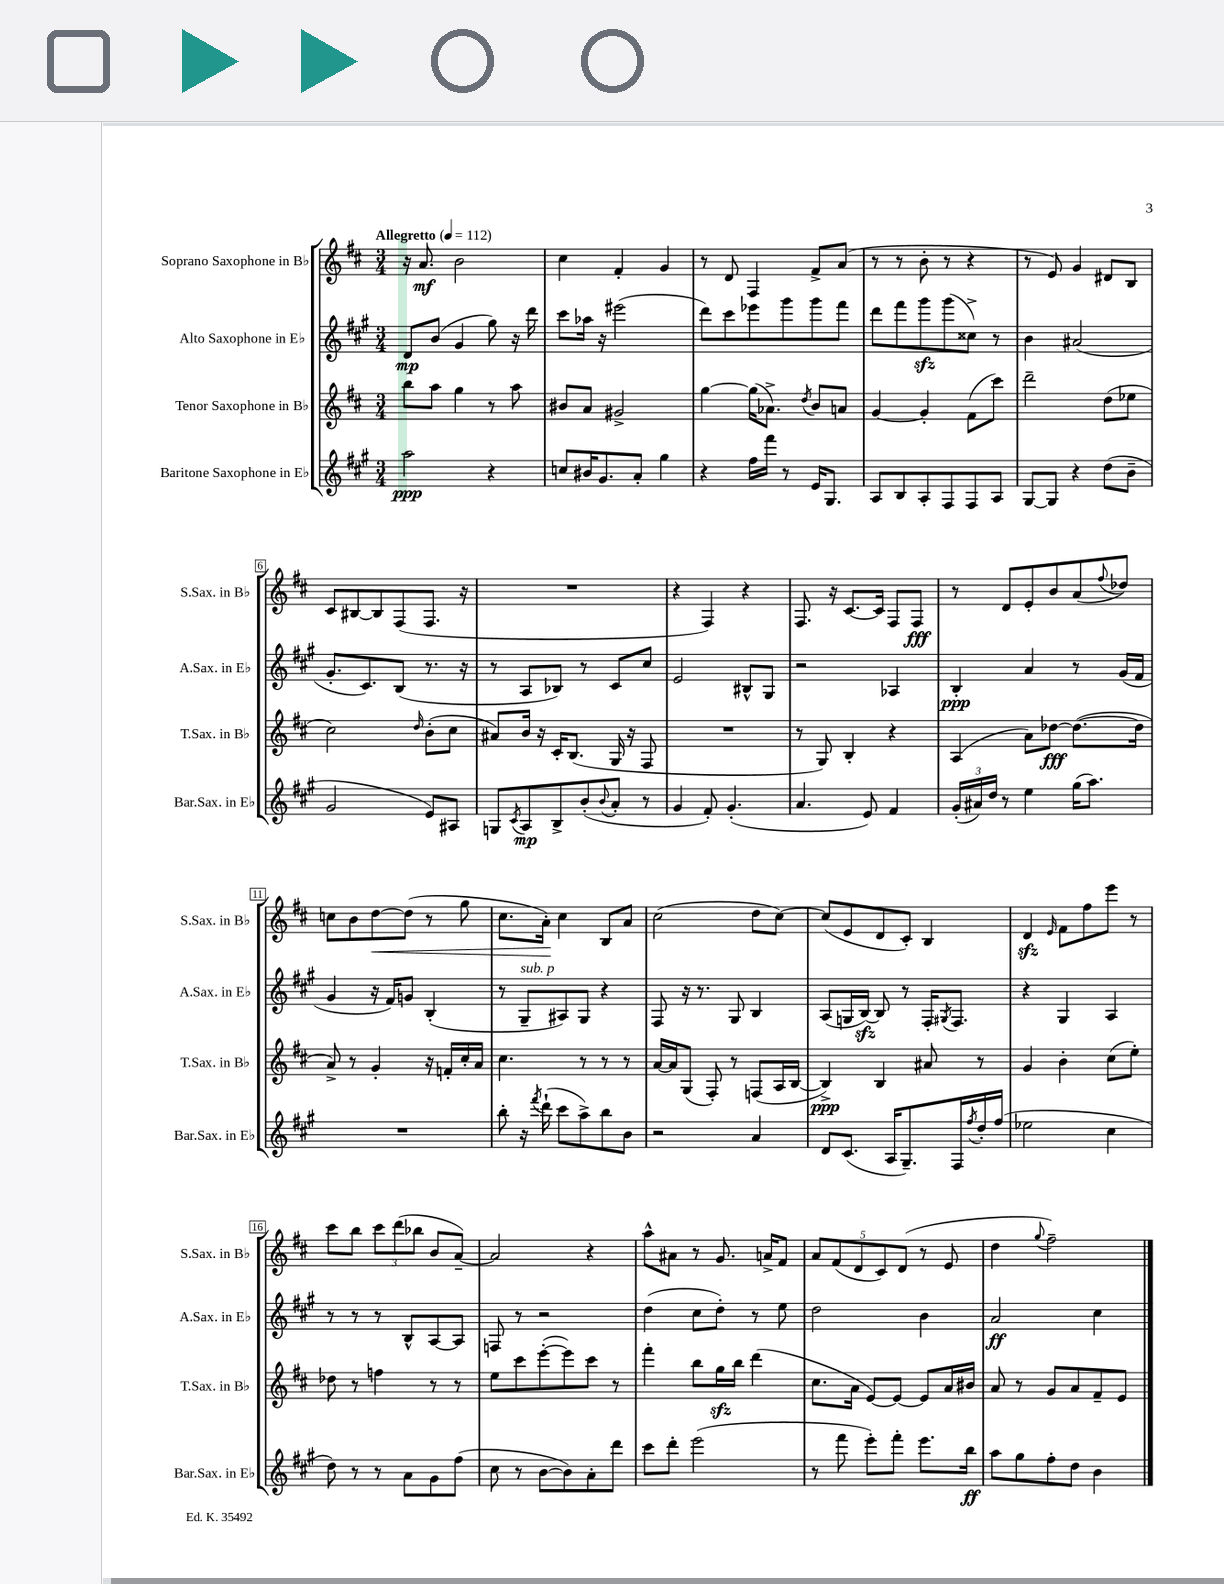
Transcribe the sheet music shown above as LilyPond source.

<<
\new StaffGroup <<
\new Staff = "s0" \with { instrumentName = "Soprano Saxophone in Bb" shortInstrumentName = "S.Sax. in Bb" } {
    \clef treble \key d \major \numericTimeSignature \time 3/4 \tempo "Allegretto" 4 = 112
    r16 a'8.\mf b'2 |
    cis''4 fis'4-. g'4 |
    r8 d'8 fis4 fis'8-> a'8( |
    r8 r8 b'8-. r8 r4 |
    r8 e'8) g'4 dis'8 b8 |
    cis'8 bis8~ bis8 fis8( fis8. r16 |
    R2. |
    r4 fis4) r4 |
    fis8. r16 cis'8.~ cis'16 fis8 fis8\fff |
    r8 d'8 e'8-. b'8 a'8( \appoggiatura { fis''8 } des''8) |
    c''8 b'8 d''8~\< d''8( r8 g''8 |
    cis''8. a'16-.\!) cis''4 b8 a'8 |
    cis''2( d''8 cis''8~) |
    cis''8( e'8 d'8 cis'8-.) b4 |
    d'4\sfz \grace { e'16 } fis'8 fis''8 e'''8 r8 |
    cis'''8 b''8 \tuplet 3/2 { cis'''8 d'''8( bes''8 } b'8 a'8~--) |
    a'2 r4 |
    a''8-^ ais'8 r8 g'8. a'16-> fis'8 |
    \tuplet 5/4 { a'8 fis'8( d'8 cis'8) d'8( } r8 e'8 |
    d''4 \appoggiatura { g''8 } fis''2--) \bar "|." |
}
\new Staff = "s1" \with { instrumentName = "Alto Saxophone in Eb" shortInstrumentName = "A.Sax. in Eb" } {
    \clef treble \key a \major \numericTimeSignature \time 3/4
    d'8\mp b'8( gis'4 gis''8) r16 d'''16 |
    cis'''8 aes''16 r16 eis'''2( |
    d'''8) cis'''8 ees'''8 gis'''8 gis'''8 fis'''8 |
    d'''8 fis'''8 gis'''8\sfz gis'''8( cisis''8->) r8 |
    b'4 ais'2( |
    gis'8.-. cis'8.) b8( r8. r16 |
    r8 a8 bes8) r8 cis'8 cis''8 |
    e'2 bis8-^ gis8 |
    r2 aes4 |
    b4-.\ppp a'4 r8 gis'16( fis'16 |
    gis'4 r16 fis'16) g'8 b4-.( |
    r8 gis8--^\markup { \italic "sub. p" } ais8) gis8 r4 |
    fis8 r16 r8. gis8 b4 |
    a8( g16 b16~\sfz) b8 r8 fis16-. \acciaccatura { gis8 } fis8. |
    r4 gis4 a4 |
    r8 r8 r8 b8-^ a8~ a8 |
    f8 r8 r2 |
    d''4( cis''8 d''8-.) r8 e''8 |
    d''2 b'4 |
    a'2\ff cis''4 \bar "|." |
}
\new Staff = "s2" \with { instrumentName = "Tenor Saxophone in Bb" shortInstrumentName = "T.Sax. in Bb" } {
    \clef treble \key d \major \numericTimeSignature \time 3/4
    b''8 a''8 g''4 r8 a''8 |
    bis'8 a'8 gis'2-> |
    g''4~ g''16( aes'8.->) \acciaccatura { d''8 } b'8 a'8 |
    g'4~ g'4-. fis'8( cis'''8) |
    d'''2-- d''8( ees''8 |
    cis''2) \grace { d''16 } b'8-.( cis''8 |
    ais'8) b'16 r16 cis'16-. b8.( g16 r16 fis8 |
    R2. |
    r8 g8) b4-. r4 |
    a4( a'8) des''8~\fff des''8.~( des''16 |
    a'8->) r8 g'4-. r16 f'16-. cis''16-. a'16 |
    cis''4. r8 r8 r8 |
    a'16~ a'16 g8( fis8-.) r8 f8( a16 b16~ |
    b4->\ppp) b4 ais'8 r8 |
    g'4 b'4-. cis''8( e''8-.) |
    des''8 r8 f''4 r8 r8 |
    e''8 cis'''8 e'''8~-.( e'''8) cis'''8 r8 |
    fis'''4-. b''8 g''16\sfz b''16 d'''4( |
    cis''8. a'16 e'8~) e'8~ e'8 a'16 bis'16 |
    a'8 r8 g'8 a'8 fis'8-- e'8 \bar "|." |
}
\new Staff = "s3" \with { instrumentName = "Baritone Saxophone in Eb" shortInstrumentName = "Bar.Sax. in Eb" } {
    \clef treble \key a \major \numericTimeSignature \time 3/4
    a''2\ppp r4 |
    c''8 bis'16 gis'8. a'8-. gis''4 |
    r4 fis''16 fis'''16 r8 e'16 gis8. |
    a8 b8 a8-. fis8 fis8 a8 |
    gis8~ gis8 r4 d''8( b'8-- |
    gis'2 e'8) ais8 |
    g8 \acciaccatura { cis'8 } a8\mp b8-> b'8-.( \appoggiatura { b'8 } a'8-. r8 |
    gis'4 fis'8-.) gis'4.-.( |
    a'4. e'8) fis'4 |
    \tuplet 3/2 { gis'16-.( ais'16) d''16 } r8 e''4 gis''16( a''8.) |
    R2. |
    b''8-. r16 \acciaccatura { fis'''8 } d'''16-!( cis'''8 a''8->) b''8 b'8 |
    r2 a'4 |
    d'8 cis'8.( a16 gis8.--) fis16 \acciaccatura { fis''8 } d''16-. fis''16( |
    ees''2 cis''4 |
    d''8) r8 r8 a'8 gis'8 fis''8( |
    cis''8 r8 b'8~ b'8) a'8-. d'''8 |
    cis'''8 d'''8-. e'''2( |
    r8 fis'''8 e'''8-.) fis'''8-. e'''8. b''16\ff |
    a''8 gis''8 fis''8-. d''8 b'4 \bar "|." |
}
>>
>>
\layout { \context { \Score \override BarNumber.stencil = #(make-stencil-boxer 0.1 0.3 ly:text-interface::print) } }
